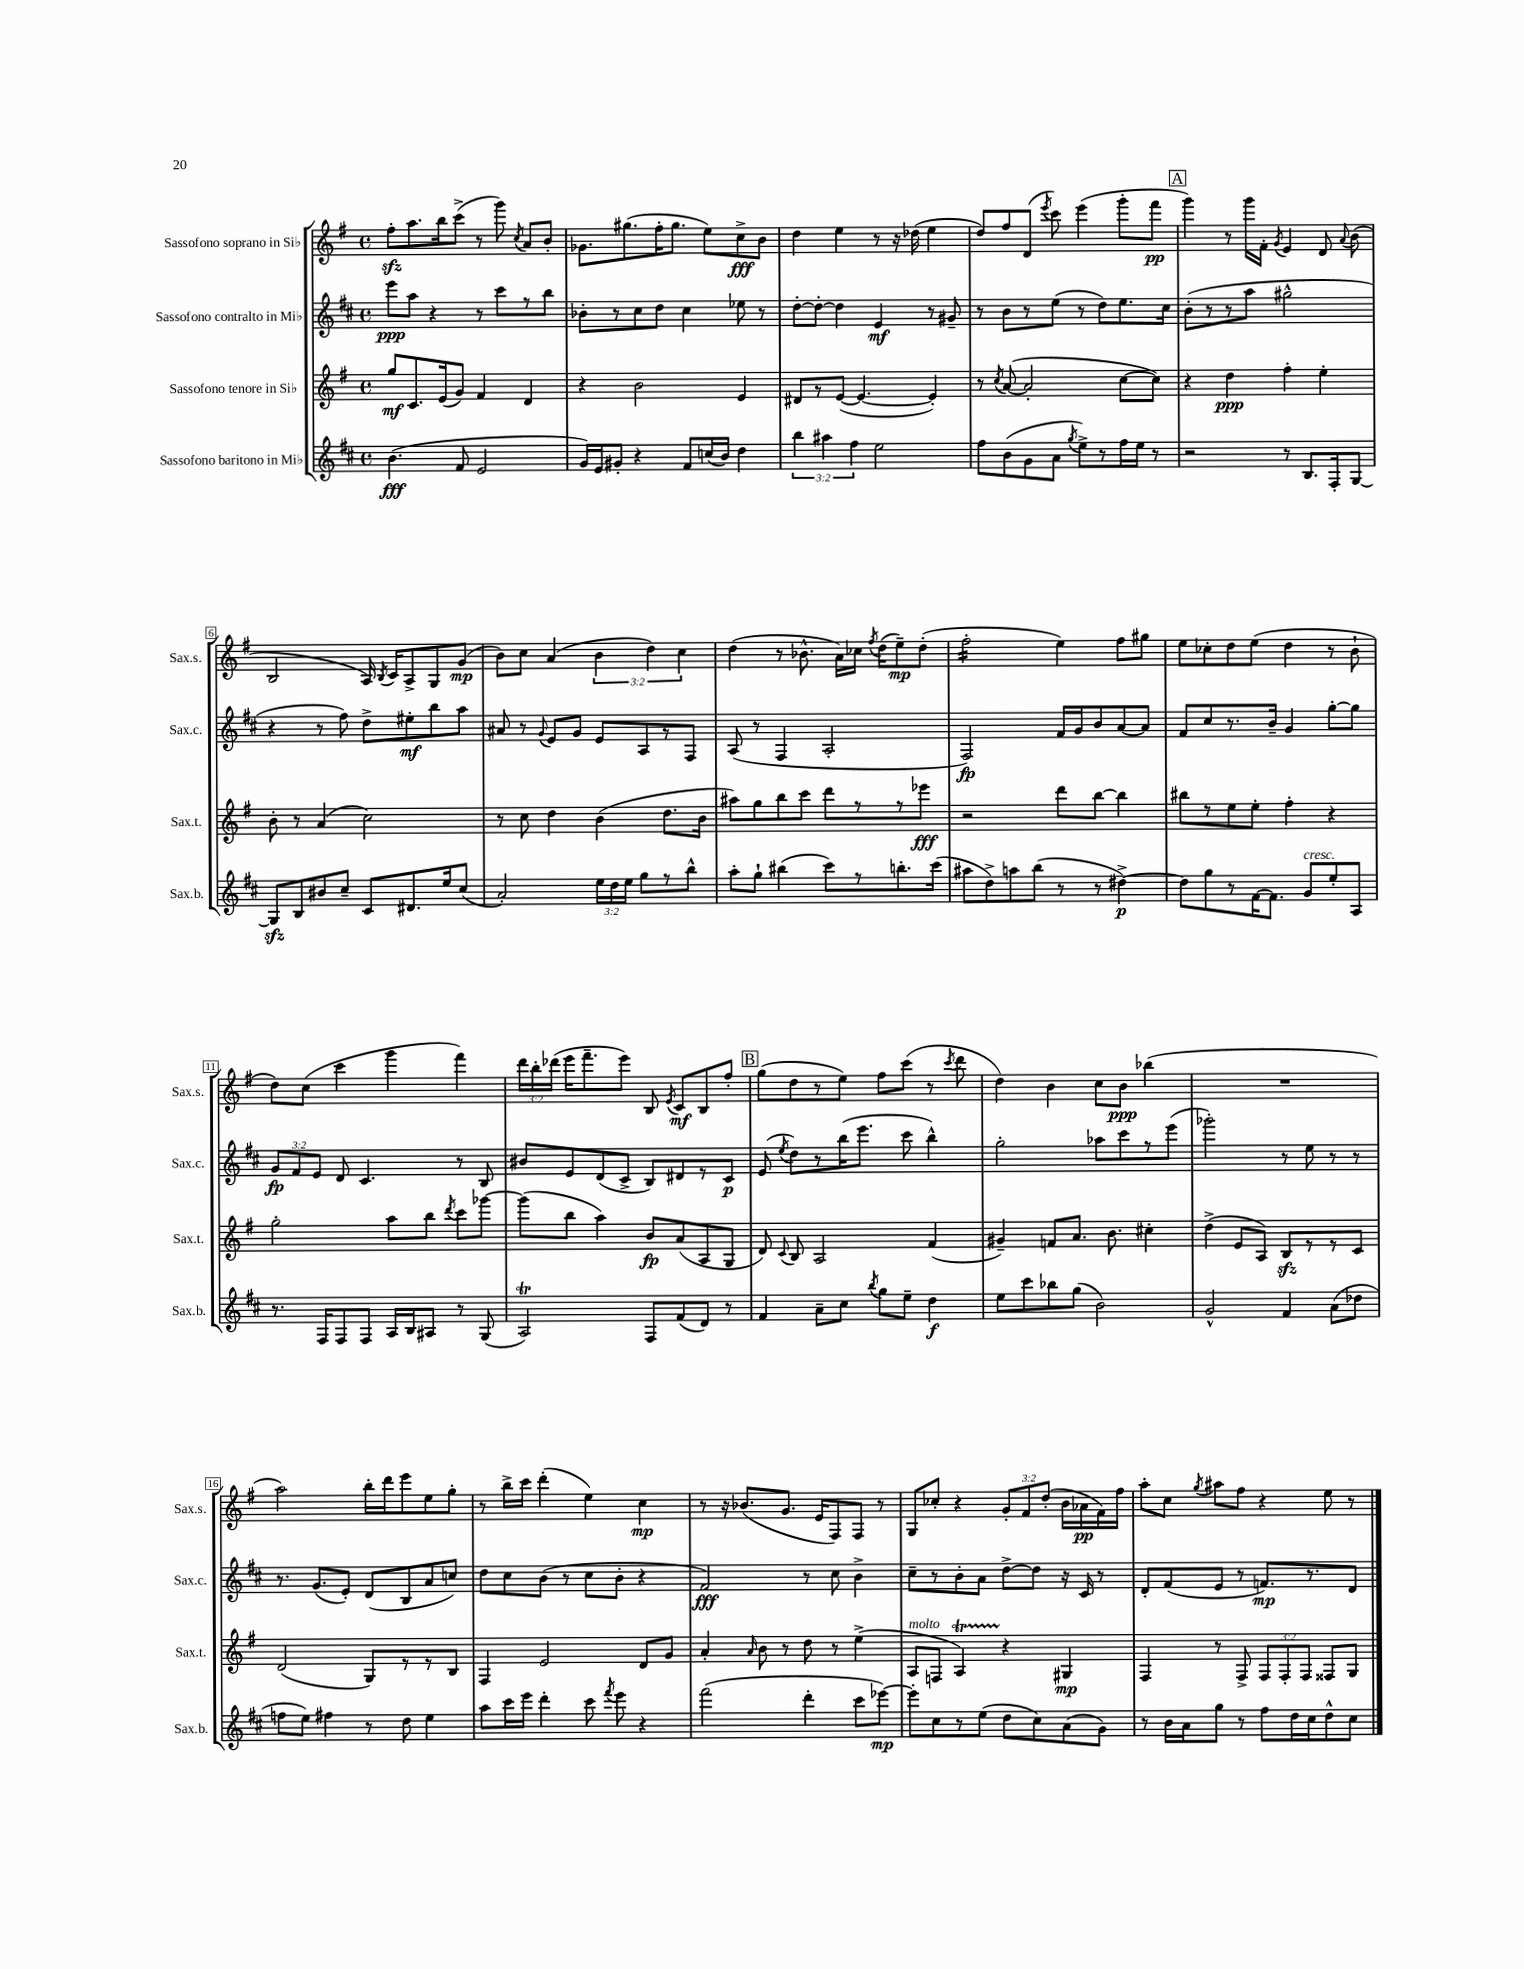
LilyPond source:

<<
\new StaffGroup <<
\new Staff = "s0" \with { instrumentName = "Sassofono soprano in Sib" shortInstrumentName = "Sax.s." } {
    \clef treble \key g \major \defaultTimeSignature \time 4/4 \override Staff.TupletNumber.text = #tuplet-number::calc-fraction-text
    \autoBeamOff fis''8[-.\sfz a''8. b''16 c'''8]->( r8 g'''8) \acciaccatura { c''8 } a'8[ b'8]-. |
    ges'8.[ gis''8.( fis''16-. gis''8.] e''8[) c''8->\fff b'8] |
    d''4 e''4 r8 r16 des''16( e''4 |
    d''8[) fis''8 d'8]( \acciaccatura { e'''8 } c'''8) e'''4( g'''8[-. fis'''8]\pp |
    \mark \markup { \box "A" } g'''4) r8 g'''16[ fis'16]-. \acciaccatura { g'8 } e'4 d'8 \appoggiatura { a'8 } b'8( |
    b2 a16) \acciaccatura { b8 } c'16[ a8-> g8 g'8]\mp( |
    b'8[) c''8] a'4( \tuplet 3/2 { b'4 d''4) c''4 } |
    d''4( r8 bes'8.-^ a'16[) ces''16] \acciaccatura { fis''8 } d''16[( e''8--\mp) d''8]-.( |
    fis''2:16-. e''4) fis''8[ gis''8] |
    e''8[ ces''8-. d''8 e''8]( d''4 r8 b'8-! |
    d''8[) c''8]( c'''4 g'''4 fis'''4) |
    \tuplet 3/2 { d'''16[ b''16-. des'''16]( } e'''16[ fis'''8.-- e'''8]) b8 \acciaccatura { e'8 } c'8[\mf b8 fis''8]-. |
    \mark \markup { \box "B" } g''8[( d''8 r8 e''8]) fis''8[ c'''8]( r8 \acciaccatura { c'''8 } d'''8 |
    d''4) b'4 c''8[ b'8]\ppp bes''4( |
    R1 |
    a''2) b''16[-. d'''16 e'''8 e''8 g''8]-. |
    r8 b''16[-> c'''16] d'''4-.( e''4) c''4\mp |
    r8 r16 bes'8.[( g'8.] e'16[ fis8) fis8] r8 |
    g8[ ces''8]-. r4 \tuplet 3/2 { g'8[-. fis'8 d''8]-.( } b'16[ aes'16\pp fis'16) fis''16] |
    a''8[-. c''8] \acciaccatura { g''8 } ais''8[ fis''8] r4 e''8 r8 \bar "|." |
}
\new Staff = "s1" \with { instrumentName = "Sassofono contralto in Mib" shortInstrumentName = "Sax.c." } {
    \clef treble \key d \major \defaultTimeSignature \time 4/4 \override Staff.TupletNumber.text = #tuplet-number::calc-fraction-text
    \autoBeamOff e'''8[\ppp a''8] r4 r8 cis'''8[ r8 b''8] |
    bes'8[-. r8 cis''8 d''8] cis''4 ees''8 r8 |
    d''8[~-. d''8]~-. d''4 e'4\mf r8 gis'8-- |
    r8 b'8[ r8 e''8]( r8 d''8[) e''8. cis''16] |
    \mark \markup { \box "A" } b'8[-.( r8 r8 a''8] gis''2-^ |
    r4 r8 fis''8) d''8[-> eis''8-.\mf b''8 a''8] |
    ais'8 r8 \appoggiatura { g'8 } e'8[ g'8] e'8[ a8 r8 fis8] |
    a8( r8 fis4 a2-. |
    fis2\fp) fis'16[ g'16 b'8 a'8~ a'8] |
    fis'8[ cis''8 r8. b'16]-- g'4 g''8[~-. g''8] |
    \tuplet 3/2 { g'8[\fp fis'8 e'8] } d'8 cis'4. r8 b8 |
    bis'8[ e'8 d'8( cis'8]-> b8[) dis'8 r8 cis'8]\p |
    \mark \markup { \box "B" } e'8( \acciaccatura { e''8 } d''8[) r8 b''16( e'''8.] cis'''8 b''4-^) |
    g''2-. aes''8[ cis'''8 r8 e'''8]( |
    ges'''2-.) r8 e''8 r8 r8 |
    r8. g'8.[( e'8]-.) d'8[( b8 a'8 c''8]) |
    d''8[ cis''8 b'8]( r8 cis''8[ b'8]-. r4 |
    fis'2\fff) r8 cis''8 b'4-> |
    cis''8[-- r8 b'8-. a'8] d''8[~-> d''8] r16 cis'16 r8 |
    d'8[-. fis'8( e'8] r8 f'8.[\mp) r8. d'8] \bar "|." |
}
\new Staff = "s2" \with { instrumentName = "Sassofono tenore in Sib" shortInstrumentName = "Sax.t." } {
    \clef treble \key g \major \defaultTimeSignature \time 4/4 \override Staff.TupletNumber.text = #tuplet-number::calc-fraction-text
    \autoBeamOff g''8[\mf c'8. e'16( g'8]) fis'4 d'4 |
    r4 b'2 e'4 |
    dis'8[ r8 e'8]~( e'4.~ e'4-.) |
    r8 \acciaccatura { c''8 } a'8~( a'2-. c''8[~ c''8]) |
    \mark \markup { \box "A" } r4 d''4\ppp fis''4-. e''4-. |
    b'8-. r8 a'4( c''2) |
    r8 c''8 d''4 b'4( d''8.[ b'16] |
    ais''8[) g''8 b''8 c'''8] d'''8[ r8 r8 ees'''8]\fff |
    r2 d'''8[ b''8]~ b''4 |
    bis''8[ r8 e''8 e''8]-. fis''4-. r4 |
    g''2-. a''8[ b''8] \acciaccatura { d'''8 } c'''8[ ges'''8]~ |
    ges'''8[( b''8] a''4) b'8[\fp a'8( a8 g8] |
    \mark \markup { \box "B" } d'8) \appoggiatura { c'8 } b8 a2 fis'4( |
    gis'4--) f'8[ a'8.] b'8. cis''4-. |
    d''4->( e'8[ a8]) b8[\sfz r8 r8 c'8] |
    d'2( g8[) r8 r8 b8] |
    fis4 e'2 d'8[ g'8] |
    a'4-. \grace { a'16 } b'8 r8 d''8 r8 e''4->( |
    a8[^\markup { \italic "molto" } f8] a4\startTrillSpan) r4\stopTrillSpan gis4\mp |
    fis4 r8 fis8-> \tuplet 3/2 { fis8[ fis8-. fis8] } fisis8[ g8] \bar "|." |
}
\new Staff = "s3" \with { instrumentName = "Sassofono baritono in Mib" shortInstrumentName = "Sax.b." } {
    \clef treble \key d \major \defaultTimeSignature \time 4/4 \override Staff.TupletNumber.text = #tuplet-number::calc-fraction-text
    \autoBeamOff b'4.\fff( fis'8 e'2 |
    g'16[) e'16 gis'8]-. r4 fis'8[ c''16( b'16]) d''4 |
    \tuplet 3/2 { b''4 ais''4 fis''4 } e''2 |
    fis''8[ b'8( g'8 a'8] \acciaccatura { g''8 } e''8[->) r8 fis''16 e''16] r8 |
    \mark \markup { \box "A" } r2 r8 b8.[ fis16-. g8]~ |
    g8[\sfz b8 bis'8 cis''8]-- cis'8[ dis'8. e''16 cis''8]( |
    a'2-.) \tuplet 3/2 { e''16[ d''16 e''16] } g''8[ r8 b''8]-^ |
    a''8[-. g''8]-! bis''4( cis'''8[) r8 b''8.-. cis'''16]( |
    ais''8[ d''8->) a''8 b''8]( r8 r8 dis''4~->\p) |
    dis''8[ g''8 r8 fis'16~ fis'8.] g'8[^\markup { \italic "cresc." } e''8-. a8] |
    r8. fis16[ fis8 fis8] a16[ b16 ais8] r8 g8( |
    a2\trill) fis8[ fis'8( d'8]) r8 |
    \mark \markup { \box "B" } fis'4 a'8[-- cis''8] \acciaccatura { b''8 } g''8[ e''8]-- d''4\f |
    e''8[ cis'''8 bes''8 g''8]( b'2) |
    g'2-^ fis'4 a'8[( des''8] |
    f''8[ e''8]) fis''4 r8 d''8 e''4 |
    a''8[ cis'''16 e'''16] d'''4-. cis'''8 \acciaccatura { fis'''8 } e'''8 r4 |
    fis'''2( d'''4-. cis'''8[ ees'''8]~\mp) |
    ees'''8[-. cis''8 r8 e''8]( d''8[ cis''8) a'8( g'8]) |
    r8 b'16[ a'16 g''8] r8 fis''8[ d''16 cis''16 d''8-^ cis''8] \bar "|." |
}
>>
>>
\layout { \context { \Score \override BarNumber.stencil = #(make-stencil-boxer 0.1 0.3 ly:text-interface::print) } }
